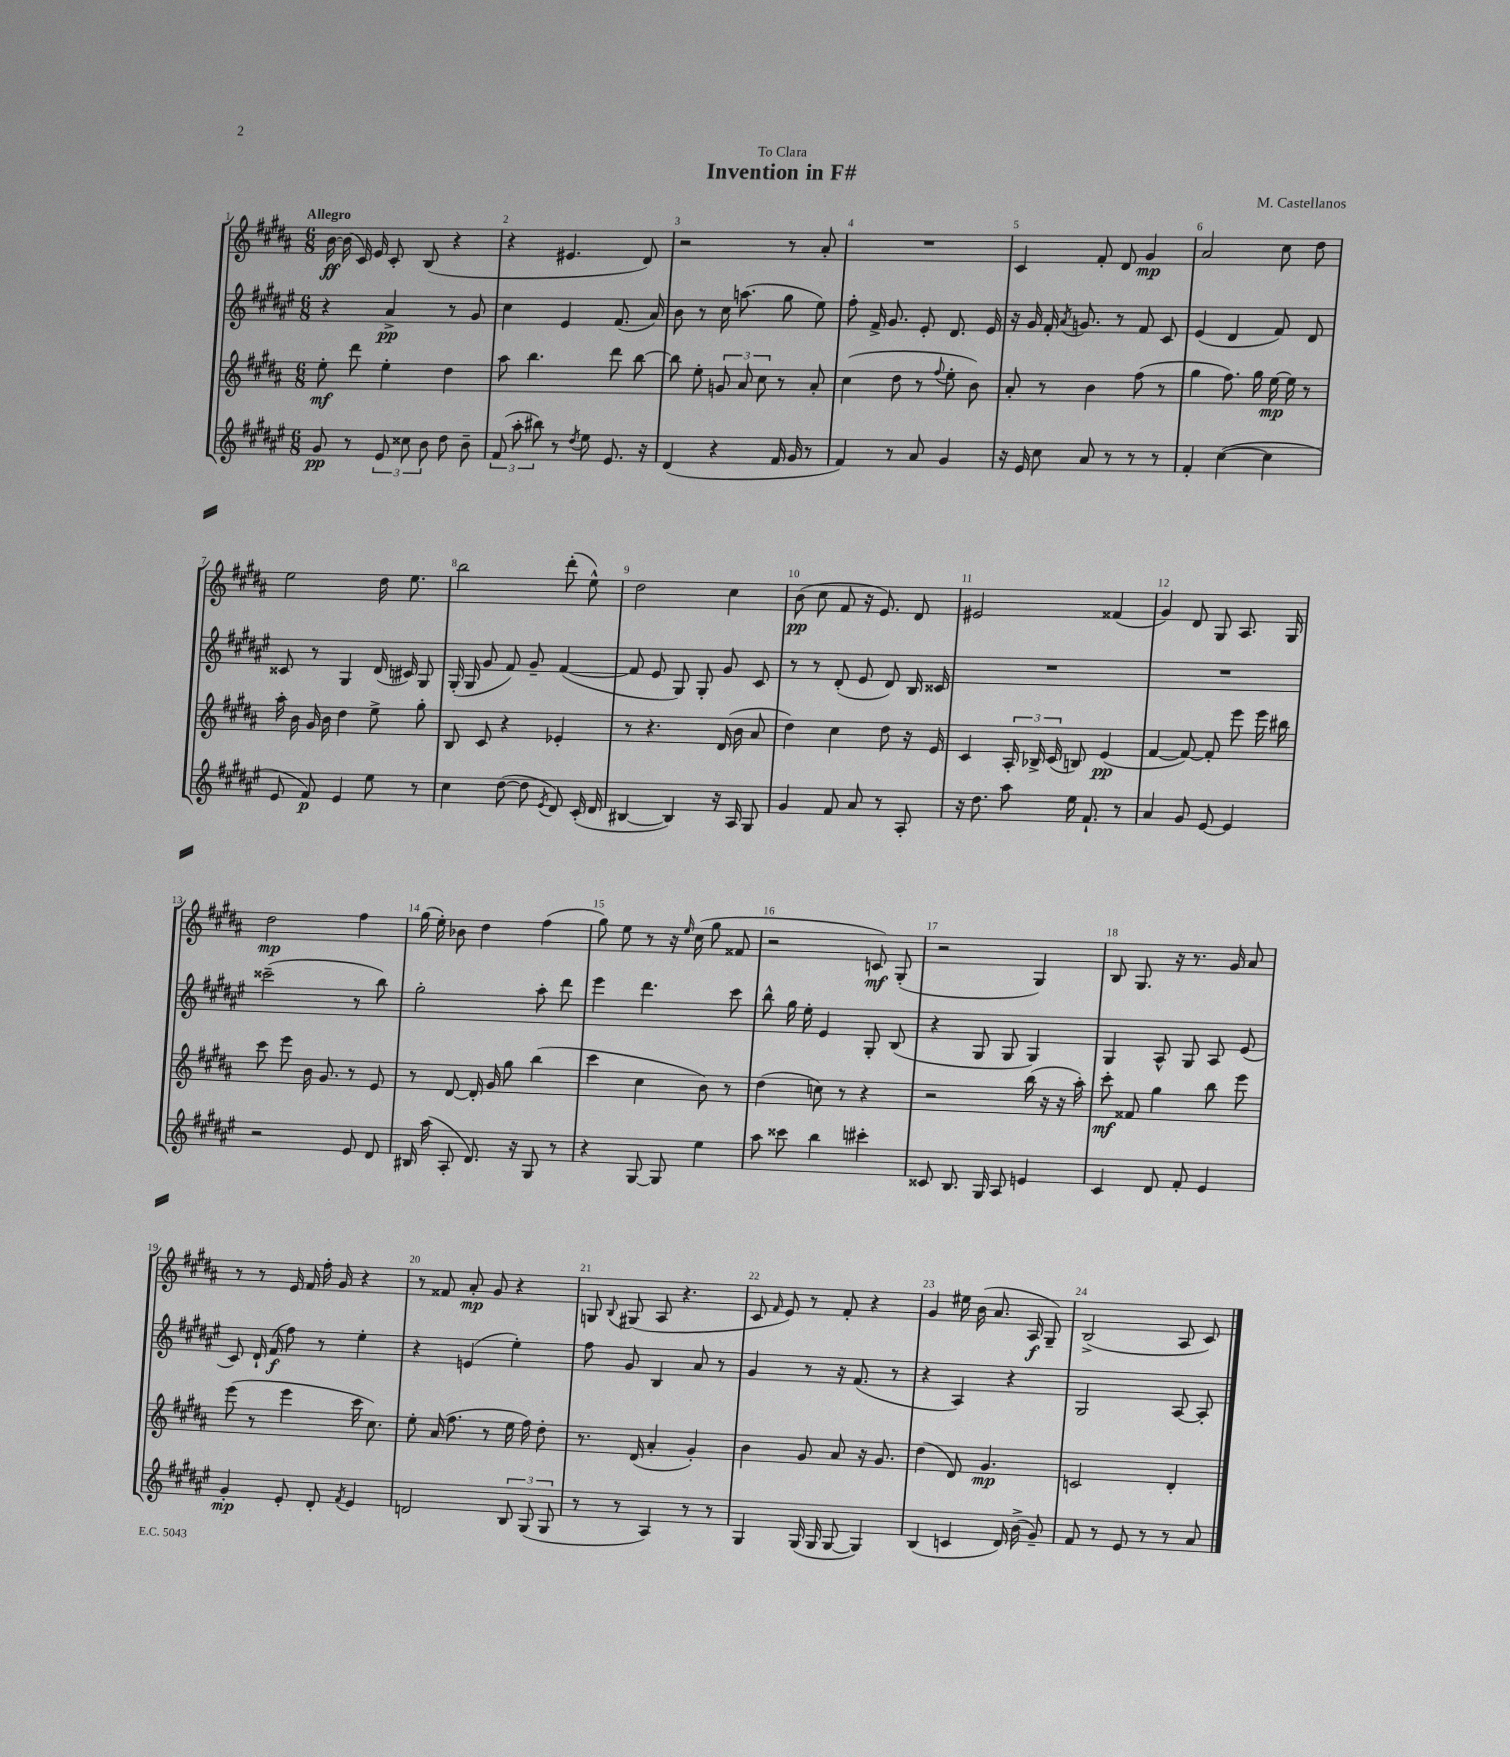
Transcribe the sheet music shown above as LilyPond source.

\header { title = "Invention in F#" composer = "M. Castellanos" dedication = "To Clara" }
<<
\new StaffGroup <<
\new Staff = "s0" {
    \clef treble \key b \major \numericTimeSignature \time 6/8 \tempo "Allegro"
    \autoBeamOff b'16~\ff b'16( cis'16) e'16 cis'8-. b8( r4 |
    r4 eis'4. dis'8) |
    r2 r8 ais'8-. |
    R2. |
    cis'4 fis'8-. dis'8 gis'4\mp |
    ais'2 cis''8 dis''8 |
    e''2 dis''16 e''8. |
    b''2 dis'''8-.( e''8-^) |
    dis''2 cis''4 |
    b'8\pp( cis''8 fis'8 r16 e'8.) dis'8 |
    eis'2 fisis'4( |
    gis'4) dis'8 gis8 ais8. gis16 |
    dis''2\mp fis''4 |
    gis''16( e''16-.) bes'8 dis''4 fis''4( |
    gis''8) e''8 r8 r16 \grace { e''16 } cis''16( gis''8 fisis'8 |
    r2 c'8\mf) gis8-.( |
    r2 gis4) |
    b8 gis8. r16 r8. gis'16 ais'8 |
    r8 r8 e'16 fis'16 fis''16-. gis'16 r4 |
    r8 fisis'8 ais'8-.\mp gis'8 r4 |
    g8 \appoggiatura { b8 } gis8( ais8 r4. |
    cis'8 \grace { fis'16 } e'8) r8 fis'8-. r4 |
    gis'4 eis''16 b'16( ais'8. ais16\f gis8--) |
    b2->( ais8 cis'8) \bar "|." |
}
\new Staff = "s1" {
    \clef treble \key fis \major \numericTimeSignature \time 6/8
    \autoBeamOff r4 ais'4->\pp r8 gis'8 |
    cis''4 eis'4 fis'8.( ais'16) |
    b'8 r8 cis''16 a''8.( gis''8 eis''8) |
    fis''8-. fis'16-> gis'8. eis'8-. dis'8. eis'16 |
    r16 gis'16 fis'16-. \acciaccatura { ais'8 } g'8. r8 fis'8 cis'8 |
    eis'4( dis'4 fis'8) dis'8 |
    cisis'8 r8 gis4 dis'16( cis'16) gis8 |
    gis16-.( gis16 gis'8 fis'8) gis'8-- fis'4~( |
    fis'8 eis'8 gis8) gis8-. gis'8 cis'8 |
    r8 r8 dis'8-.( eis'8 dis'8) b16 cisis'16 |
    R2. |
    R2. |
    cisis'''2--( r8 b''8) |
    gis''2-. ais''8-. dis'''8 |
    eis'''4 dis'''4. cis'''8 |
    b''8-^ gis''16 eis''16-. eis'4 gis8-. b8( |
    r4 gis8 gis8 gis4) |
    gis4 ais8-^ gis8 ais8 eis'8( |
    cis'8) dis'16-! fis'16\f( fis''8) r8 eis''4-. |
    r4 e'4( eis''4-.) |
    fis''8 gis'8 b4 ais'8 r8 |
    gis'4 r8 r16 fis'8.( r8 |
    r4 ais4) r4 |
    gis2 ais8~ ais8-. \bar "|." |
}
\new Staff = "s2" {
    \clef treble \key b \major \numericTimeSignature \time 6/8
    \autoBeamOff e''8-.\mf dis'''8 e''4-. dis''4 |
    ais''8 b''4. dis'''8 b''8~ |
    b''8 e''8-. \tuplet 3/2 { g'8 ais'8 cis''8 } r8 ais'8-. |
    cis''4( dis''8 r8 \appoggiatura { fis''8 } e''8-. b'8) |
    ais'8-. r8 b'4 fis''8( r8 |
    gis''4 fis''8.) gis''16 e''16~\mp e''16 r8 |
    ais''16-. b'16 gis'16 b'16 dis''4 e''8-> gis''8-. |
    b8 cis'8 r4 ees'4-. |
    r8 r4. dis'16( b'16 ais'8 |
    dis''4) cis''4 dis''8 r16 e'16 |
    cis'4 \tuplet 3/2 { ais16-. bes16-> cis'16( } b8) e'4\pp( |
    fis'4~ fis'8~) fis'8-. e'''8 e'''16 bis''16 |
    cis'''8 e'''8 b'16 gis'8. r8 e'8 |
    r8 dis'8~ dis'16-. gis'16 gis''8 b''4( |
    cis'''4 cis''4 b'8) r8 |
    dis''4( c''8) r8 r4 |
    r2 b''16( r16 r16 ais''16-.) |
    cis'''8-.\mf fisis'8 gis''4 b''8 e'''8 |
    e'''8( r8 e'''4 cis'''16 cis''8.) |
    e''8-. ais'16( fis''8. r8 e''16 fis''16) dis''8-. |
    r8. dis'16( ais'4-. gis'4-.) |
    b'4 gis'8 ais'8 r16 gis'8. |
    dis''4( dis'8) gis'4.\mp |
    c'2 dis'4-. \bar "|." |
}
\new Staff = "s3" {
    \clef treble \key fis \major \numericTimeSignature \time 6/8
    \autoBeamOff gis'8\pp r8 \tuplet 3/2 { eis'8 cisis''8 b'8 } dis''8 b'8-- |
    \tuplet 3/2 { fis'8( ais''8-. bis''8) } r8 \acciaccatura { dis''8 } eis''8 eis'8. r16 |
    dis'4( r4 fis'16 gis'16 r8 |
    fis'4) r8 ais'8 gis'4 |
    r16 eis'16 cis''8 ais'8 r8 r8 r8 |
    fis'4-. cis''4~( cis''4 |
    eis'8 fis'8\p) eis'4 eis''8 r8 |
    cis''4 dis''8~( dis''8 \acciaccatura { eis'8 } dis'8) cis'16-.( dis'16 |
    bis4~ bis4) r16 ais16 gis8 |
    gis'4 fis'8 ais'8 r8 ais8-. |
    r16 dis''8. ais''8 eis''16 fis'8.-! r8 |
    ais'4 gis'8 eis'8~ eis'4 |
    r2 eis'8 dis'8 |
    bis16 ais''16( ais8-. dis'8.) r16 gis8 r8 |
    r4 gis8~ gis8 eis''4 |
    ais''8 cisis'''8 b''4 cis'''4-. |
    cisis'8 b8. gis16 ais8 e'4 |
    cis'4 dis'8 fis'8-. eis'4 |
    gis'4-.\mp eis'8-. dis'8-. \acciaccatura { fis'8 } eis'4 |
    d'2 \tuplet 3/2 { b8 gis8( gis8 } |
    r8 r8 ais4) r8 r8 |
    gis4 gis16( gis16 gis8~ gis4) |
    b4( c'4 dis'16) b'16->( gis'8--) |
    fis'8 r8 eis'8 r8 r8 ais'8 \bar "|." |
}
>>
>>
\layout { \context { \Score \override BarNumber.break-visibility = ##(#f #t #t) barNumberVisibility = #all-bar-numbers-visible } }
